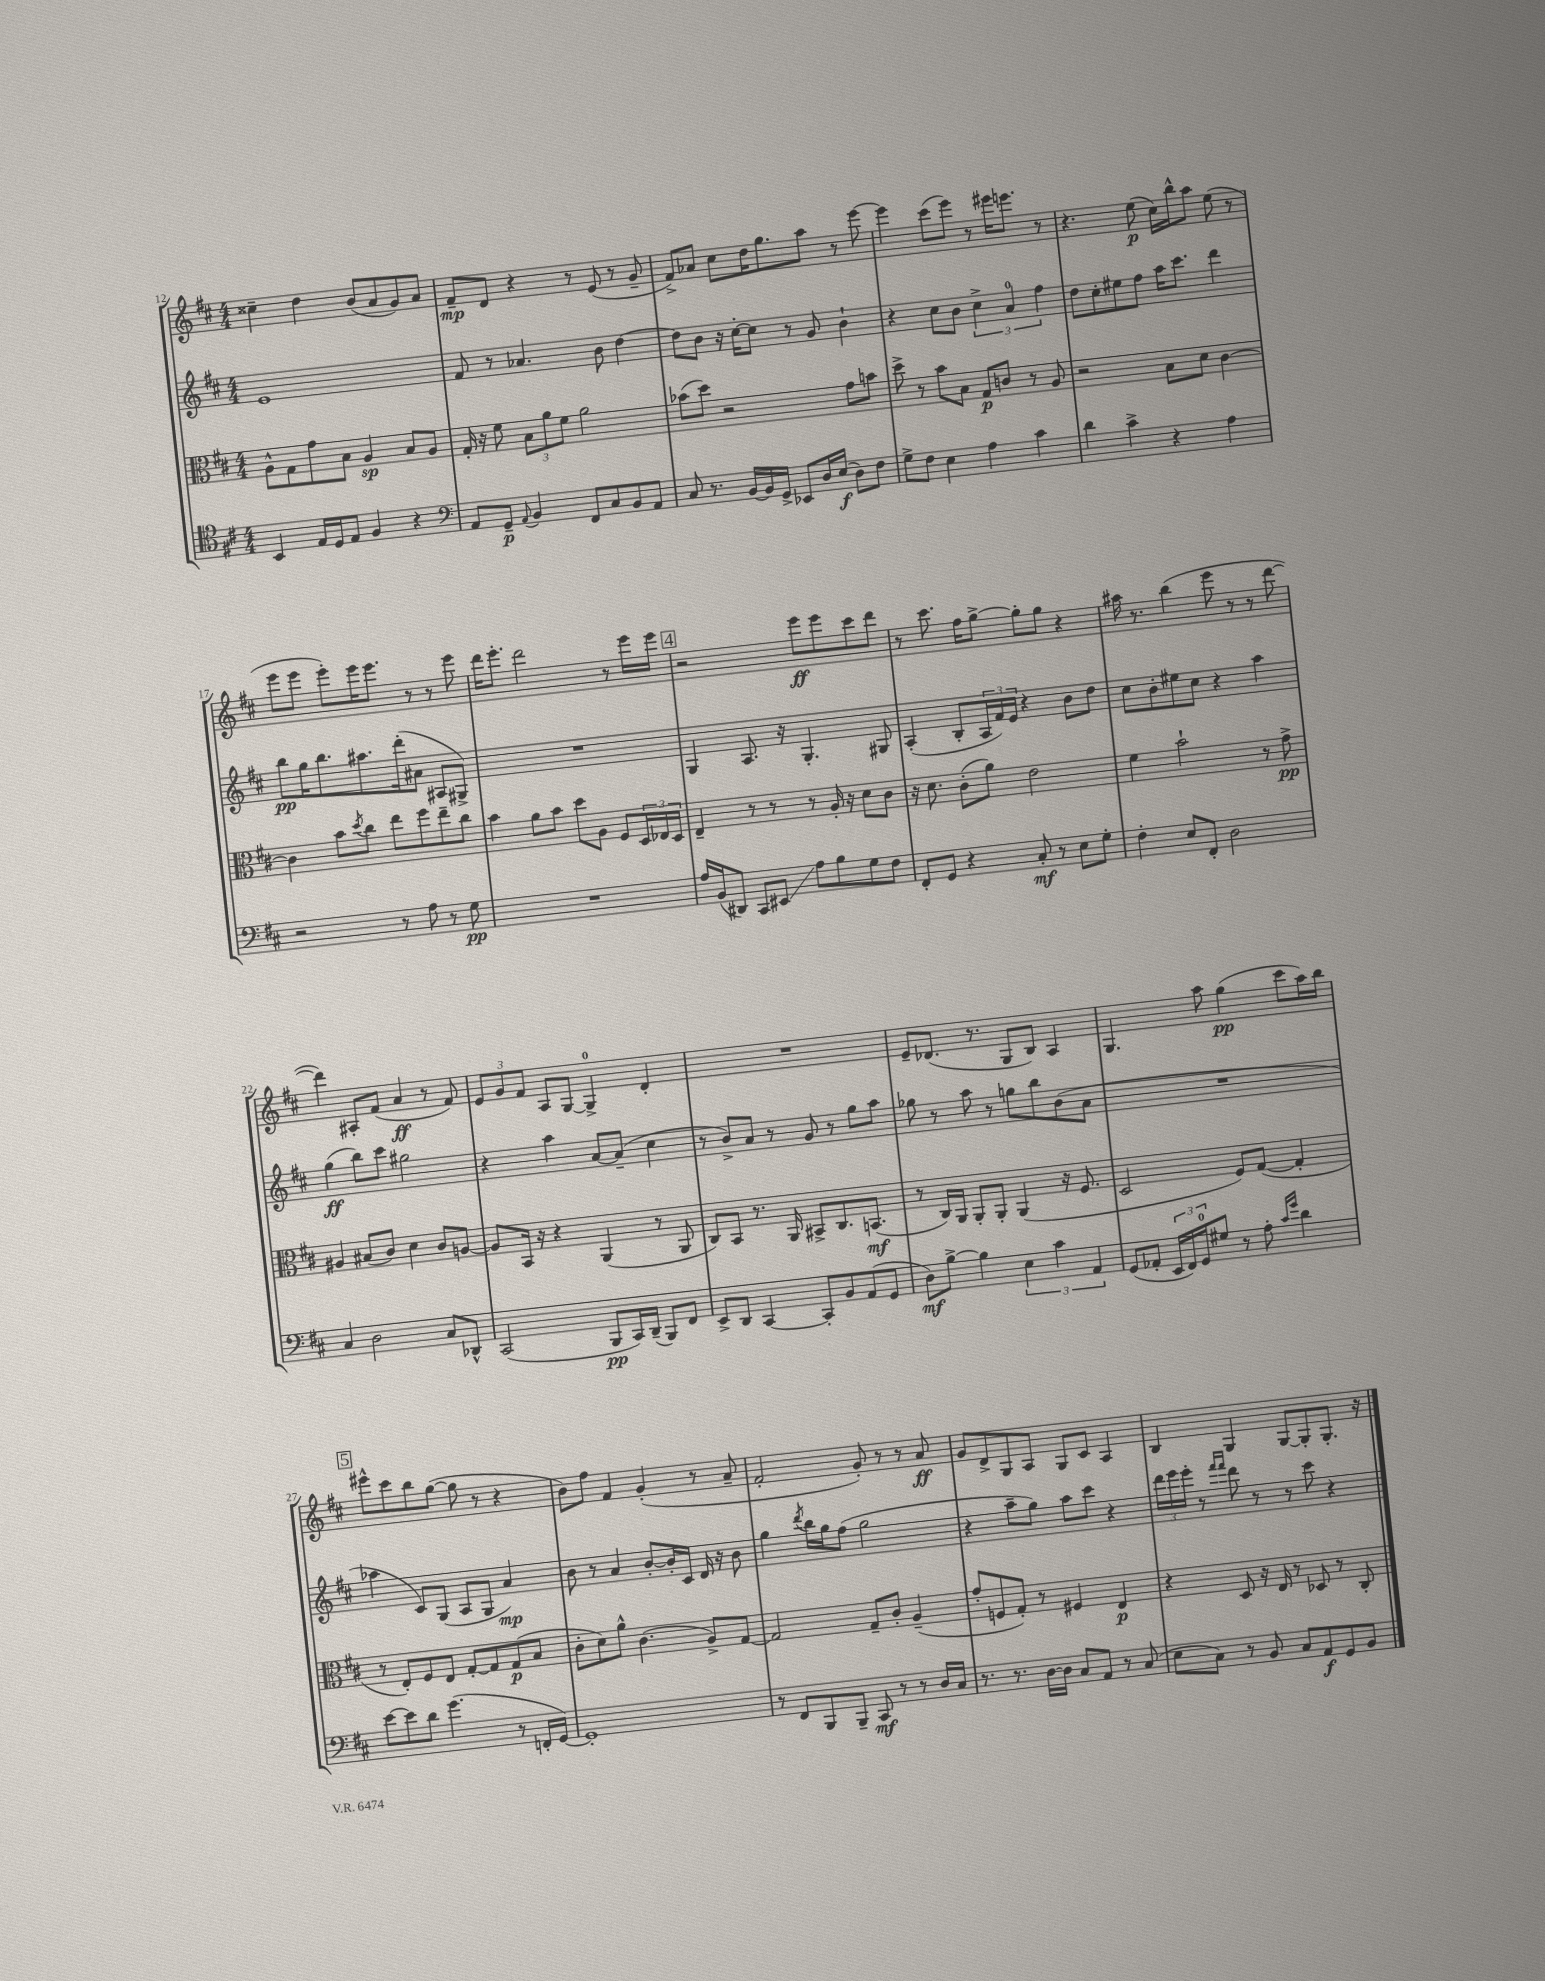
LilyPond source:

<<
\new StaffGroup <<
\new Staff = "s0" {
    \clef treble \key d \major \numericTimeSignature \time 4/4
    cisis''4-- d''4 b'8( a'8 g'8) a'8 |
    fis'8--\mp d'8 r4 r8 e'8( r8 g'8-- |
    fis'8->) aes'8 cis''8 d''16 g''8. a''8 r8 e'''8~ |
    e'''4 cis'''8( e'''8) r8 eis'''16 e'''8. r8 |
    r4. e''8\p( cis''16) b''16-^ a''8 e''8( r8 |
    e'''8 e'''8 e'''8-.) e'''16 e'''8. r8 r8 e'''8 |
    d'''16 e'''8.-. d'''2 r8 e'''16 e'''16 |
    \mark \markup { \box "4" } r2 e'''8\ff e'''8 cis'''8 d'''8 |
    r8 cis'''8. fis''16 g''8~-> g''8-. g''8 r4 |
    ais''16 r8. b''4( e'''8 r8 r8 d'''8~ |
    d'''4) ais8-. fis'8( a'4\ff r8 fis'8) |
    \tuplet 3/2 { e'8 g'8 fis'8 } a8 g8~ g4-0-> d'4-. |
    R1 |
    e'8-- des'8.( r8. g8 b8) a4 |
    g4. a''8 g''4\pp( cis'''8 a''16) b''16 |
    \mark \markup { \box "5" } eis'''8-^ cis'''8 b''8 g''8~( g''8 r8 r4 |
    b'8) fis''8 fis'4 g'4-.( r8 a'8-- |
    fis'2-. g'8-.) r8 r8 a'8\ff |
    g'8 d'8-> g8 a8 g8 cis'8 a4 |
    b4 g4 g8~ g8-. g8.-. r16 \bar "|." |
}
\new Staff = "s1" {
    \clef treble \key d \major \numericTimeSignature \time 4/4
    e'1 |
    fis'8 r8 aes'4. b'8 d''4~ |
    d''8 b'8 r16 cis''16~-. cis''8 r8 g'8 b'4-! |
    r4 cis''8 b'8 \tuplet 3/2 { cis''4-> a'4-0 fis''4 } |
    d''8 cis''8-. eis''8 fis''8 a''16 cis'''8. d'''4 |
    b''8\pp g''16 b''8. ais''8. d'''16-.( ais'8 ais8 gis8->) |
    R1 |
    \mark \markup { \box "4" } g4 a8. r16 g4.-. gis8 |
    a4-.( b8-. \tuplet 3/2 { a16 fis'16) e'16 } r4 b'8 d''8 |
    cis''8 b'8-. eis''8 cis''8 r4 a''4 |
    g''4\ff( b''8) cis'''8 gis''2 |
    r4 a''4 a'8~ a'8--( cis''4 |
    r8 b'8->) a'8 r8 g'8 r8 g''8 a''8 |
    ges''8 r8 a''8 r8 g''8 b''8 b'8( a'8 |
    R1 |
    \mark \markup { \box "5" } aes''4 cis'8) g8( a8 g8 a'4\mp) |
    b'8 r8 a'4 b'8~-. b'16-. cis'16 d'16 r16 b'8 |
    g''4 \acciaccatura { d'''8 } b''16 g''16 fis''8( g''2 |
    r4 a''8-- g''8) a''8 cis'''8 r4 |
    \tuplet 3/2 { d'''16 e'''16 e'''16-. } r8 \grace { fis'''16 fis'''16 } d'''8 r8 r8 cis'''8 r4 \bar "|." |
}
\new Staff = "s2" {
    \clef alto \key d \major \numericTimeSignature \time 4/4
    a8-^ g8 g'8 b8 a4\sp b8 a8 |
    g16-. r16 fis'8 \tuplet 3/2 { b8 a'8 fis'8 } a'2 |
    bes'8( d''8) r2 g'8 b'8 |
    d''8-> r8 b'8 b8 g8\p c'8 r8 a8 |
    r2 b8 d'8 cis'4~ |
    cis'4 b'8 \acciaccatura { d''8 } cis''8 e''8 fis''8 e''8-- cis''8 |
    b'4 a'8 b'8 d''8 a8 fis8 \tuplet 3/2 { d16 ees16 d16 } |
    \mark \markup { \box "4" } e4-- r8 r8 r8 a16-. r16 d'8 cis'8 |
    r16 d'8. cis'8-.( a'8) e'2 |
    fis'4 b'2-! r8 g'8->\pp |
    ais4 bis8( cis'8) d'4 cis'8 a8~ |
    a8 b,16 r16 r4 a,4( r8 a,8 |
    cis8) b,8 r8. a,16 bis,8-> cis8. b,8.\mf( |
    r8 cis16) a,16 a,8-. a,8-. a,4( r16 fis8. |
    d2 fis8) g8~( g4-. |
    \mark \markup { \box "5" } r8 e8-.) fis8 e8 g8~-. g8 g8\p( b8 |
    cis'8-. d'8) a'8-^ cis'4.( a8->) g8~ |
    g2 g8-- cis'8-. a4--( |
    g'8-. f8 g8-.) r8 fis4 e4\p |
    r4 d8 r16 e16 r8 des8 r8 cis8-. \bar "|." |
}
\new Staff = "s3" {
    \clef tenor \key d \major \numericTimeSignature \time 4/4
    b,4 e16 d16 e8 fis4 r4 |
    \clef bass a,8 g,8--\p \appoggiatura { a,8 } b,4 fis,8 cis8 b,8 a,8 |
    cis8 r8. b,16~ b,16 g,16-> ees,8 d16 e16\f( d8) fis8 |
    g8-> fis8 e4 a4 cis'4 |
    d'4 cis'4-> r4 a4 |
    r2 r8 a8 r8 g8\pp |
    R1 |
    \mark \markup { \box "4" } a16 b,16( dis,8) cis,8 eis,8\glissando a8 b8 g8 fis8 |
    fis,8-. g,8 r4 cis8-.\mf r8 e8 g8-. |
    fis4-. e8 fis,8-. d2 |
    cis4 d2 cis8 des,8-^ |
    cis,2( b,,8\pp cis,16) d,16--( b,,8) fis,8 |
    e,8-> d,8 cis,4~ cis,8-. b,8 a,8( g,8 |
    d8\mf) b8~-> b4 \tuplet 3/2 { e4 cis'4 a,4 } |
    g,8( aes,8-. \tuplet 3/2 { e,16 fis,16) g,16-0 } gis8 r8 a8-. \grace { cis'16 g'16 } d'4 |
    \mark \markup { \box "5" } e'8~ e'8 d'8 g'4.( r8 f,16-. g,16~) |
    g,1-. |
    r8 fis,8 b,,8 b,,8-- cis,8\mf r8 r8 d16 cis16 |
    r8. r8. d16~ d16 cis8 a,8 r8 cis8( |
    e8 cis8) r8 b,8 cis8 a,8\f g,8 b,8 \bar "|." |
}
>>
>>
\layout { \context { \Score currentBarNumber = #12 } }
